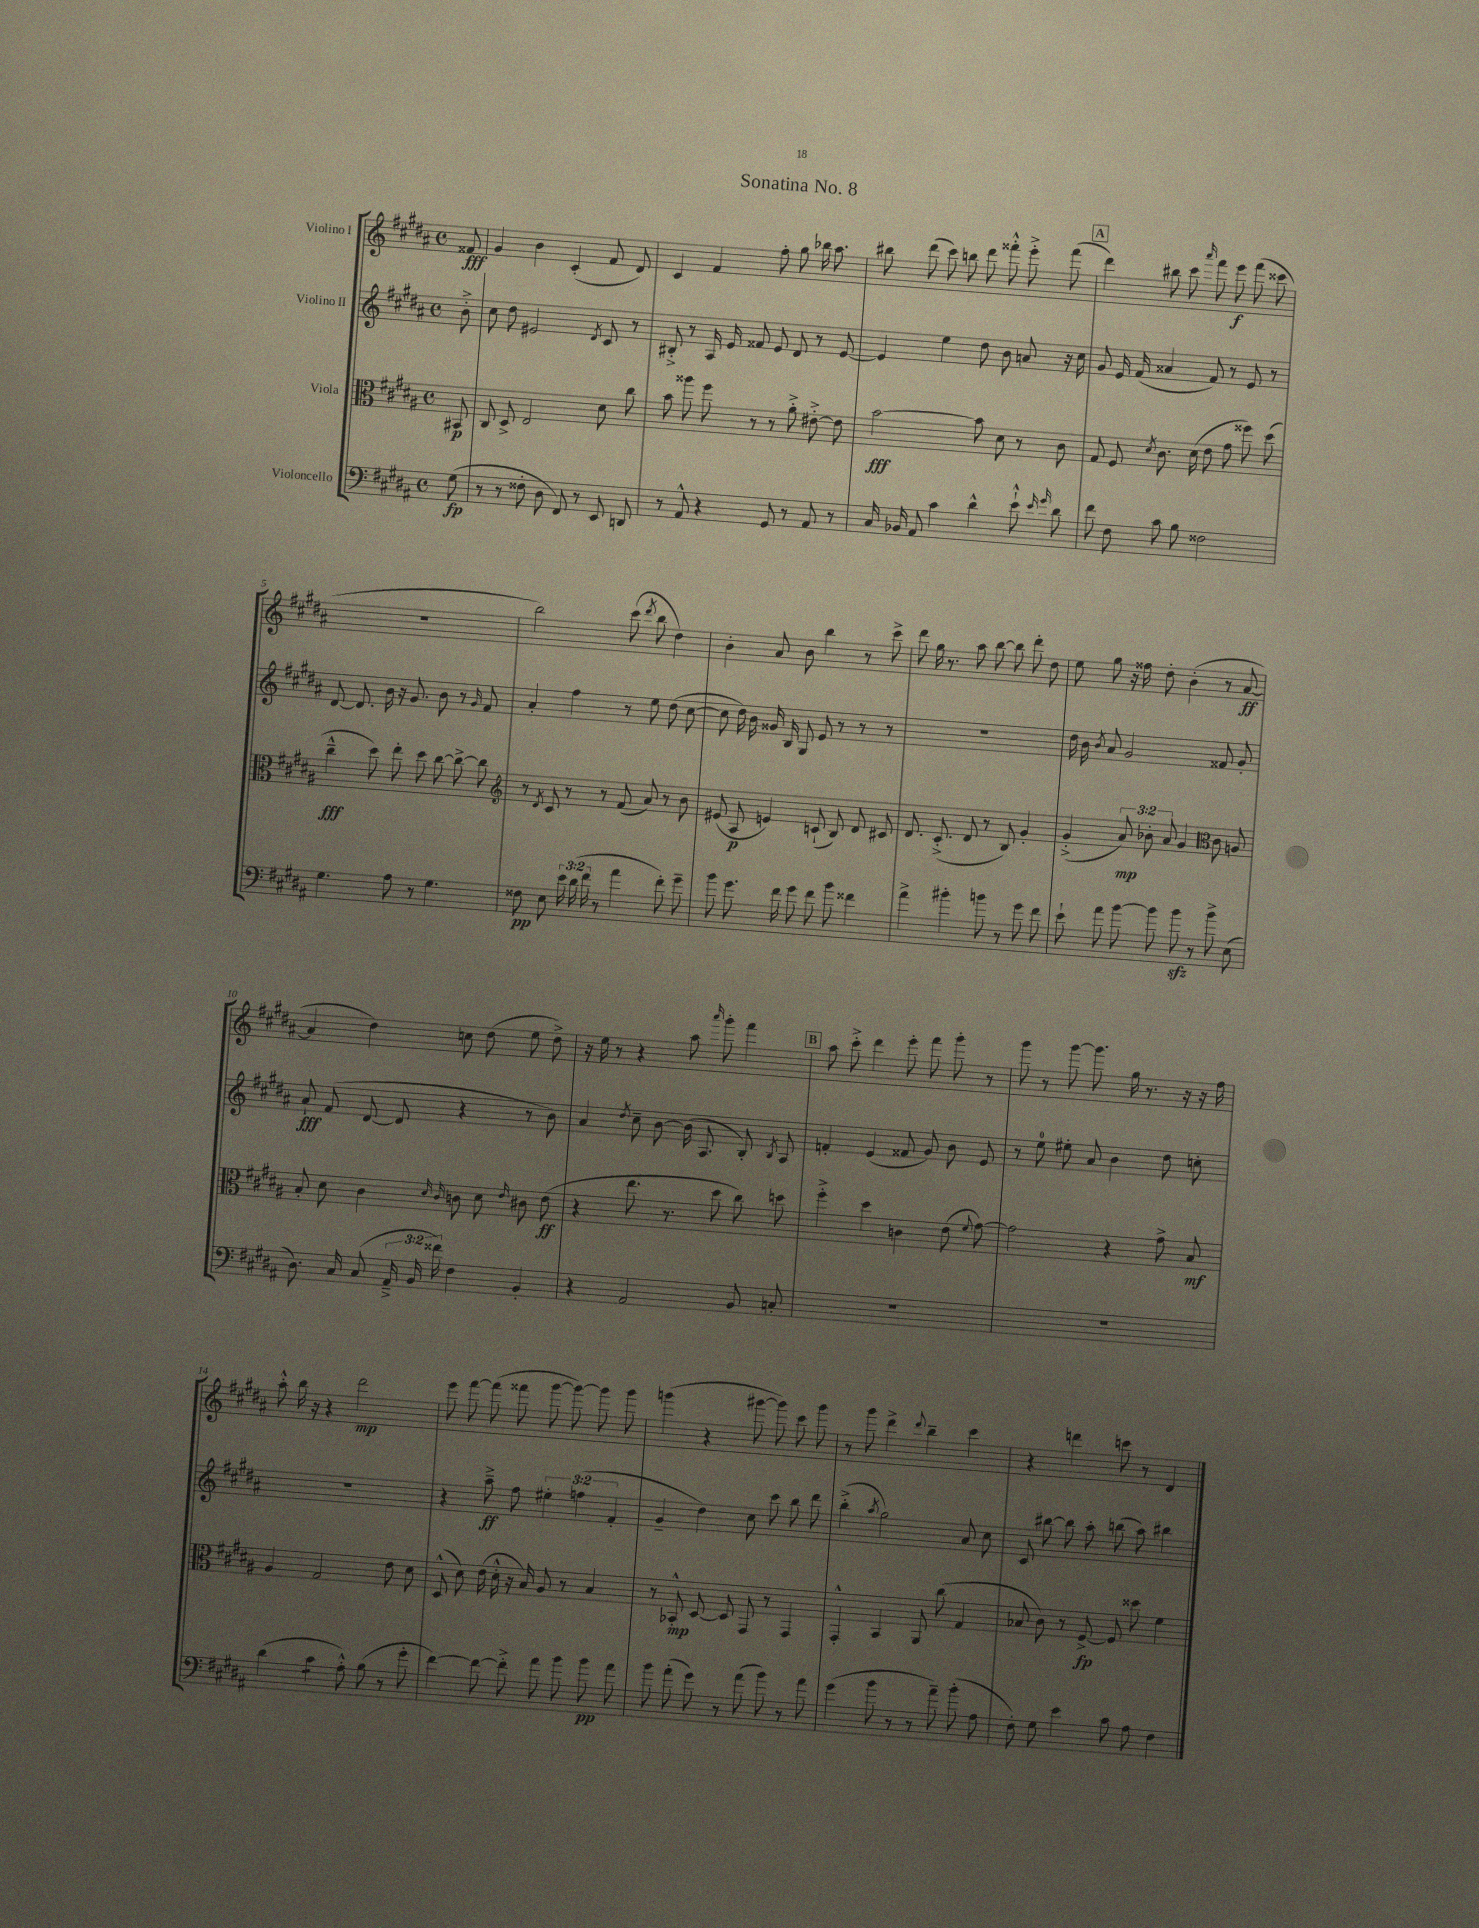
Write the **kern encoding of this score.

**kern	**kern	**kern	**kern
*staff4	*staff3	*staff2	*staff1
*clefF4	*clefC3	*clefG2	*clefG2
*k[f#c#g#d#a#]	*k[f#c#g#d#a#]	*k[f#c#g#d#a#]	*k[f#c#g#d#a#]
*M4/4	*M4/4	*M4/4	*M4/4
*met(c)	*met(c)	*met(c)	*met(c)
(8G#\	8BB#/	8b'^\	8f##/
=	=	=	=
8r	8C#/	8cc#\	4g#/
8r	8D#^/	8dd#\	.
8F##'\	2E/	2e#/	4b\
8D#\	.	.	.
8FF#/)	.	.	(4c#'/
8r	.	.	.
.	.	8qd#/	.
8EE/	8d#\	8c#/	8f#/
8DD/	8cc#\	8r	8d#/)
=	=	=	=
8r	8b\	8B#'^/	4c#/
8AA#^^/	8aa##\	8r	.
4r	8ff#\	16A#/	4f#/
.	.	16e/	.
.	8r	8f##/	.
8GG#/	8r	8e/	8ff#'\
8r	8a#'^\	8d#/	8gg#\
8AA#/	[8e#'^\	8r	16bb-\
.	.	.	8.aa#\
8r	8e#\]	[8e/	.
=	=	=	=
16C#/	[2b\	4e/]	8bb#\
16BB-/	.	.	.
8AA#/	.	.	(8ddd#\
4c#\	.	4ee\	8ccc#\)
.	.	.	8bb\
4d#^^\	8b\]	8dd#\	8ddd#\
.	8d#\	8b\	8fff##'^^\
8e`^^\	8r	8a/	8eee'^\
16qqe/	.	.	.
16qqg#/	.	.	.
8d#\	8c#\	16r	(8fff##\
.	.	16cc#\	.
=	=	=	=
8f#\	8G#/	8g#/	4ddd#\)
8F#\	8F#/	16e/	.
.	.	(16f#/	.
.	8qd#/	.	.
8c#\	8.c#\	4a##/	8bb#\
8B\	.	.	8ccc#\
.	(16d#\	.	.
.	.	.	16qqaaa#/
2F##\	8e\	8f#/)	8fff#\
.	8g#\	8r	8eee\
.	8ff##\)	8e/	(8fff#\
.	(8dd#\	8r	8ccc##\
=	=	=	=
4.G#\	4cc#~^^\	[8d#/	1r
.	.	8.d#/]	.
.	8dd#\)	.	.
.	.	16b\	.
8A#\	8ee'\	16r	.
.	.	8.g#/	.
8r	8dd#\	.	.
4.G#\	[8cc#\	8b\	.
.	8cc#^\_	8r	.
.	.	16qqg#/	.
.	8cc#\]	8f#/	.
=	=	=	=
*	*clefG2	*	*
8F##\	8r	4a#'/	2bb\)
.	8qd#/	.	.
8E\	8c#/	.	.
24e\	8r	4ff#\	.
(24d#\	.	.	.
24f#\	.	.	.
8r	8r	.	.
4a#\	(8f#/	8r	(8ccc#\
.	.	.	8qddd#/
.	8a#/)	8ee\	8bb\
8f#'\)	8r	(8dd#\	4dd#\)
8g#~\	8b\	[8cc#\	.
=	=	=	=
8b\	(8e#/	8cc#\]	4b'\
8.g#\	8A#/	16dd#\)	.
.	.	16b\	.
.	4e/)	16g##/	8a#/
16f#\	.	16B/	.
8g#\	.	8G#/	8b\
8f#\	(8c`/	8e/	4bb\
8b\	8B/)	8r	.
4f##\	8d#/	8r	8r
.	8c#/	8r	8ccc#^\
=	=	=	=
4a#^\	8.d#/	1r	8ddd#\
.	.	.	16gg#\
.	(8.c#'^/	.	8.r
4b#'\	.	.	.
.	8d#/	.	8aa#\
8b\	8r	.	[8bb\
8r	8B/)	.	8bb\]
8g#\	4g#'/	.	8ddd#'\
8f#\	.	.	8dd#\
=	=	=	=
8e`\	(4g#'^/	16dd#\	8ee\
.	.	16b\	.
.	.	8qb/	.
8a#\	.	8a#/	8gg#\
[8b\	12a#/)	2g#/	16r
.	.	.	16ff##\
.	12b-'\	.	.
8b\]	.	.	8dd#'\
.	12a#/	.	.
8b\	4g#/	.	(4b'\
8r	.	.	.
*	*clefC3	*	*
8b^\	8c#\	8f##/	8r
(8E\	8A/	8g#'/	[8a#/
=	=	=	=
8.D#\)	8B'/	8a#`/	4a#/]
.	8d#\	(8f#/	.
16C#/	.	.	.
(8C#/	4c#\	[8d#/	4dd#\)
24AA#~^/	.	8d#/]	.
24BB/	.	.	.
24f##\)	.	.	.
.	16qqd#/	.	.
.	16qqc#/	.	.
4F#\	8c\	4r	8cc\
.	8d#\	.	(8dd#\
.	16qqe/	.	.
4BB'/	8c#\	8r	8ee\
.	(8e\	8b\)	8dd#^\)
=	=	=	=
4r	4r	4a#/	16r
.	.	.	16ee\
.	.	.	8r
.	.	8qdd#/	.
2AA#/	8.ee\	8cc#~\	4r
.	.	[8b\	.
.	8.r	.	.
.	.	(16b\]	8aa#\
.	.	8.A#/	.
.	.	.	16qqaaa#/
.	8dd#\	.	8ggg#'\
8BB/	8cc#\)	8B'/)	4fff#\
.	.	8qB/	.
8C'/	8dd\	8A#/	.
=	=	=	=
1r	4ff#'^\	4f'/	8aa#\
.	.	.	8ccc#'^\
.	4dd#\	(4e/	4ddd#\
.	4c\	8f##/	8eee'\
.	.	8g#/)	8fff#\
.	(8e\	8b\	8ggg#'\
.	8qqf#/	.	.
.	[8g#\)	8e/	8r
=	=	=	=
1r	2g#\]	8r	8ggg#\
.	.	8ee\	8r
.	.	8ee#'\	[8ggg#\
.	.	8a#/	8.ggg#\]
.	4r	4b\	.
.	.	.	16gg#\
.	.	.	8.r
.	8g#^\	8dd#\	.
.	.	.	16r
.	8B/	8cc'\	16r
.	.	.	16ff#\
=	=	=	=
(4d#\	4A#/	1r	8aa#'^^\
.	.	.	16bb\
.	.	.	16r
4c#\	2G#/	.	4r
8A#'^^\)	.	.	2ddd#\
(8B\	.	.	.
8r	8e\	.	.
8g#'\	8d#\	.	.
=	=	=	=
[4f#\)	(8D#^^/	4r	8eee\
.	8d#\)	.	[8fff#\
8f#\_	(16e\	8aa#~^\	(8fff#\]
.	16d#'^^\	.	.
8f#'^\]	16r	8ff#\	8fff##\
.	16B/)	.	.
8a#\	8A#/	6ee#'\	[8ggg#\
8b\	8r	.	8ggg#\_)
.	.	(6ff\	.
8b\	4B/	.	8ggg#\]
.	.	6f#'/	.
8a#\	.	.	8ggg#\
=	=	=	=
8b\	8r	4g#~/	(4ggg\
(8a#'\	8BB-'^^/	.	.
8g#\)	[8D#/	4dd#\)	4r
8r	8D#/]	.	.
(8a#\	8GG#/	8cc#\	[8ggg#\
8b\)	8r	8ccc#\	8ggg#\])
8r	4GG#/	8bb\	8ccc#\
8a#\	.	8ddd#\	8ggg#\
=	=	=	=
(4g#\	4GG#'^^/	(4bb'^\	8r
.	.	.	8ggg#\
.	.	8qaa#/	.
8b\	4BB/	2gg#\)	4ddd#^\
8r	.	.	.
.	.	.	8qqddd#/
8r	8AA#/	.	4bb~\
8a#~\)	(8cc#\	.	.
(8b'\	4G#/	8a#/	4ccc#\
8A#\	.	8cc#\	.
=	=	=	=
8F#'\)	8B-/	8c#/	4r
8G#\	8c#\)	[8bb#\	.
4e\	8r	8bb#\]	4ddd\
.	[8F#^/	8aa#'\	.
8c#\	8F#/]	(8bb\	8ccc\
8A#\	8dd##\	8aa#\)	8r
4F#\	4f#\	4bb#\	4d#/
==	==	==	==
*-	*-	*-	*-
